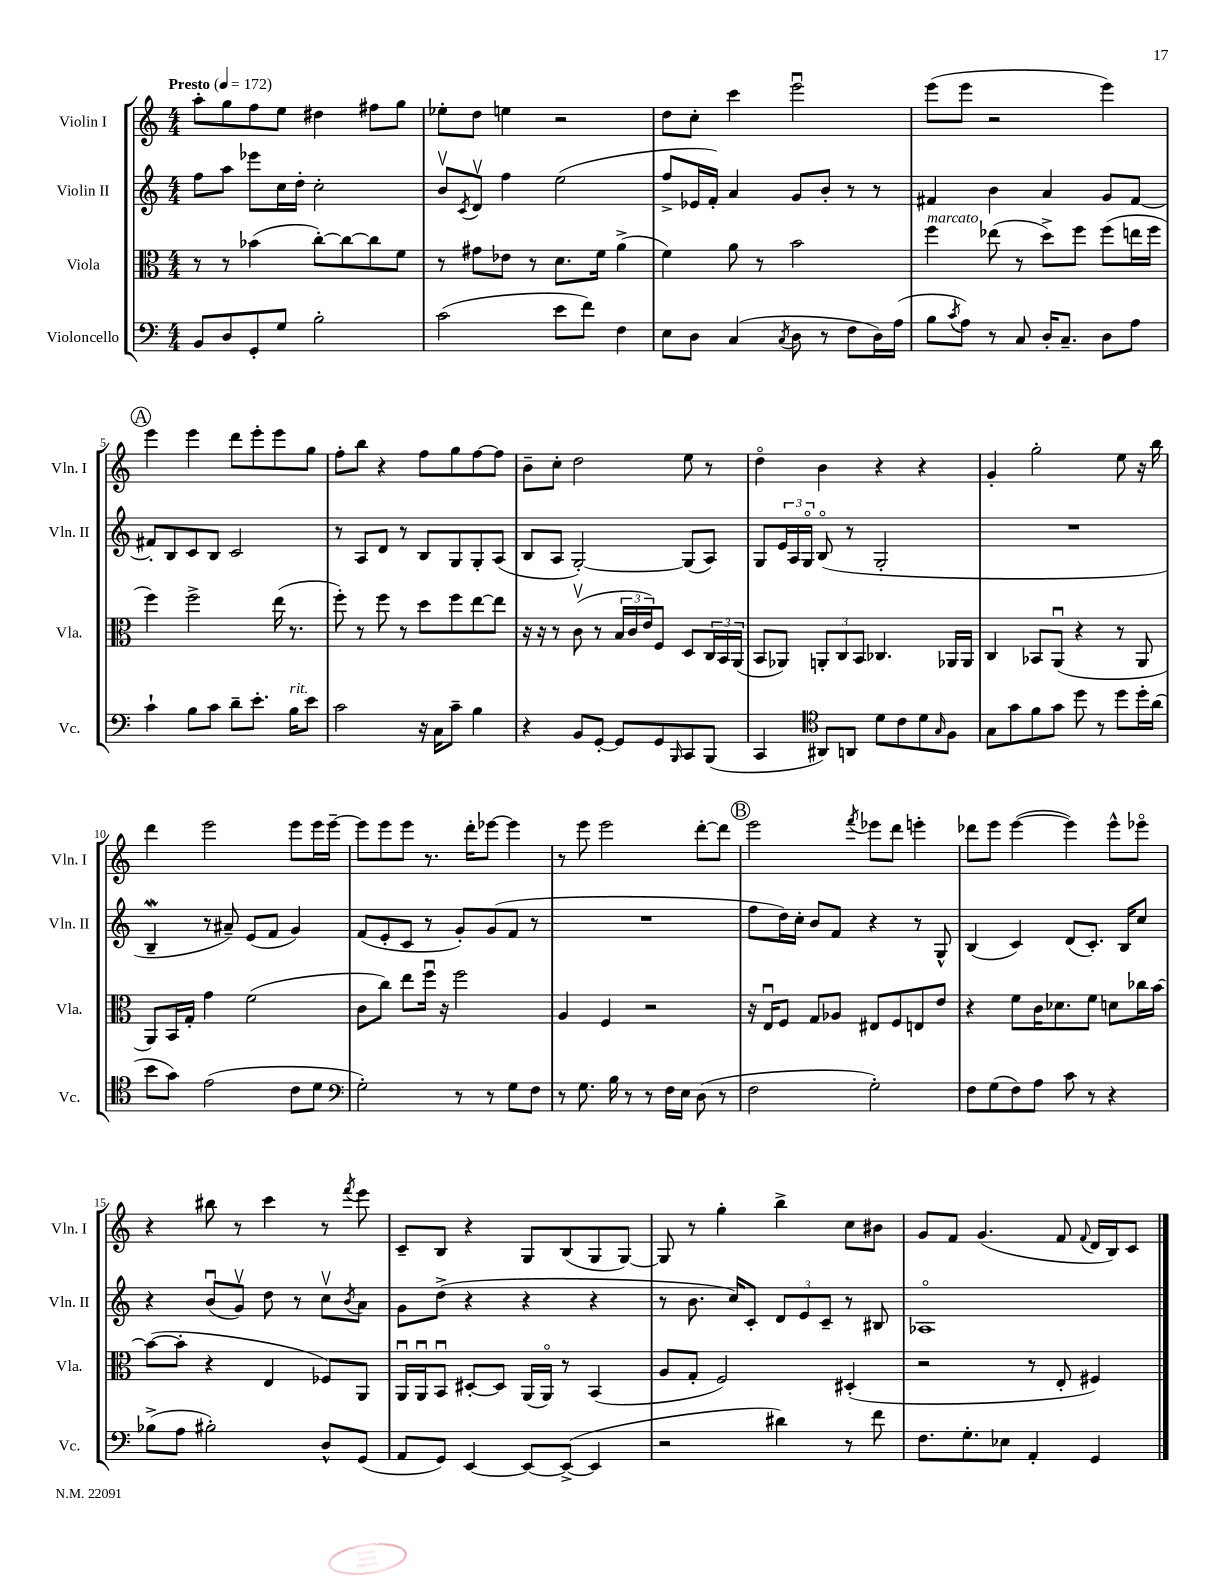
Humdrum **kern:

**kern	**kern	**kern	**kern
*staff4	*staff3	*staff2	*staff1
*clefF4	*clefC3	*clefG2	*clefG2
*k[]	*k[]	*k[]	*k[]
*M4/4	*M4/4	*M4/4	*M4/4
*MM172	*MM172	*MM172	*MM172
8BB/L	8r	8ff\L	8aa'\L
8D/	8r	8aa\J	8gg\
8GG'/	(4b-\	8eee-\L	8ff\
8G/J	.	16cc\L	8ee\J
.	.	16dd'\JJ	.
2B'\	[8cc'\L)	2cc'\	4dd#\
.	8cc\_	.	.
.	8cc\]	.	8ff#\L
.	8f\J	.	8gg\J
=	=	=	=
(2c\	8r	8bv/L	8ee-'\L
.	.	8qc/	.
.	8g#\L	8dv/J	8dd\J
.	8e-\J	4ff\	4ee\
.	8r	.	.
8e\L	8.d\L	(2ee\	2r
8f\J)	.	.	.
.	16f\Jk	.	.
4F\	(4a^\	.	.
=	=	=	=
8E\L	4f\)	8ff^/L	8dd\L
8D\J	.	16e-/L	8cc'\J
.	.	16f'/JJ)	.
(4C/	8a\	4a/	4ccc\
.	8r	.	.
8qC/	.	.	.
8D\	2b\	8g/L	2eeeu\
8r	.	8b'/J	.
8F\L	.	8r	.
16D\L)	.	8r	.
(16A\JJ	.	.	.
=	=	=	=
8B\L	4ff\	4f#/	(8eee\L
8qc/	.	.	.
8A\J)	.	.	8eee\J
8r	(8ee-\	4b\	2r
8C/	8r	.	.
16D'/LK	8dd^\L)	4a/	.
8.C~/J	.	.	.
.	8ff\J	.	.
8D\L	(8ff\L	8g/L	4eee\)
8A\J	16ee\L	[8f#/J	.
.	16ff\JJ	.	.
=	=	=	=
4c`\	4ff\)	8f#'/]L	4eee\
.	.	8B/	.
8B\L	2ff^\	8c/	4eee\
8c\J	.	8B/J	.
8d~\L	.	2c/	8ddd\L
8.e'\J	.	.	8eee'\
.	(16ee\	.	8eee\
16B\LK	8.r	.	.
8e\J	.	.	8gg\J
=	=	=	=
2c\	8ff'\)	8r	8ff'\L
.	8r	8A/L	8bb\J
.	8ff\	8d/J	4r
.	8r	8r	.
16r	8dd\L	8B/L	8ff\L
16C\LK	.	.	.
8c~\J	8ff\	8G/	8gg\
4B\	[8ee\	8G'/	[8ff\
.	8ee\]J	(8A/J	8ff\]J
=	=	=	=
4r	16r	8B/L	8b~\L
.	16r	.	.
.	8r	8A/J	8cc'\J
8BB/L	(8cv\	[2G'/)	2dd\
[8GG'/J	8r	.	.
8GG/]L	24B/LL	.	.
.	24c/	.	.
.	24e/J)	.	.
8GG/	8F/J	.	.
16qqBBB/	.	.	.
8CC/	8D/L	(8G/]L	8ee\
(8BBB/J	24C/L	8A/J)	8r
.	24BB/	.	.
.	(24AA/JJ	.	.
=	=	=	=
4CC/	8BB/L	8G/L	4ddo\
.	8AA-/J)	24e/L	.
.	.	24A/	.
.	.	24Go/JJ	.
*clefC4	*	*	*
8AA#/L)	12AA'/L	(8Bo/	4b\
.	12C/	.	.
8AA/J	.	8r	.
.	12BB/J	.	.
8d\L	4.C-/	2G'/	4r
8c\	.	.	.
8d\	.	.	4r
16qqG/	.	.	.
8F\J	16AA-/LL	.	.
.	16AA-/JJ	.	.
=	=	=	=
8G\L	4C/	1r	4g'/
8g\	.	.	.
8f\	8BB-/L	.	2gg'\
8g\J	(8AAu/J	.	.
8dd\	4r	.	.
8r	.	.	.
8dd\L	8r	.	8ee\
16dd'\L	8AA/	.	16r
(16a\JJ	.	.	16bb\
=	=	=	=
8b\L	8AA/L)	4B~/	4ddd\
8g\J)	16BB/L	.	.
.	16G'/JJ	.	.
(2e\	4g\	8r	2eee\
.	.	8a#~/)	.
.	(2f\	(8e/L	.
.	.	8f/J	.
8c\L	.	4g/)	8eee\L
8d\J	.	.	16eee\L
.	.	.	[16eee~\JJ
=	=	=	=
*clefF4	*	*	*
2G'\)	8c\L	(8f/L	8eee\]L
.	8cc\J)	8e'/	8eee\
.	8ee\L	8c/J	8eee\J
.	16ffu\Jk	8r	8.r
.	16r	.	.
8r	2ff\	8g'/L)	.
.	.	.	16ddd'\LK
8r	.	(8g/	[8eee-\J
8G\L	.	8f/J	4eee-\]
8F\J	.	8r	.
=	=	=	=
8r	4A/	1r	8r
8.G\	.	.	8eee\
.	4F/	.	2eee\
16B\	.	.	.
8r	.	.	.
8r	2r	.	.
16F\LL	.	.	.
16E\JJ	.	.	.
(8D\	.	.	[8ddd'\L
8r	.	.	8ddd\]J
=	=	=	=
2F\	16r	8ff\L	2eee\
.	16Eu/LK	.	.
.	8F/J	16dd\L)	.
.	.	16cc'\JJ	.
.	8G/L	8b/L	.
.	8A-/J	8f/J	.
.	.	.	8qfff/
2G'\)	8E#/L	4r	8eee-\L
.	8F/	.	8ddd\J
.	8E/	8r	4eee'\
.	8e/J	8G^^/	.
=	=	=	=
8F\L	4r	(4B/	8ddd-\L
(8G\	.	.	8eee\J
8F\)	8f\L	4c/)	([4eee\
8A\J	16c\K	.	.
.	8.d-\	.	.
8c\	.	(8d/L	4eee\])
8r	8f\J	8.c'/J)	.
4r	8d\L	.	8eee^^\L
.	.	16B/LK	.
.	16cc-\L	8cc/J	8eee-o\J
.	[16b\JJ	.	.
=	=	=	=
(8B-^\L	(8b\_L	4r	4r
8A\J	8b'\]J	.	.
2B#'\)	4r	(8bu/L	8bb#\
.	.	8gv/J)	8r
.	4E/	8dd\	4ccc\
.	.	8r	.
8D^^/L	8F-/L)	8ccv\L	8r
.	.	8qb/	8qfff/
(8GG/J	8AA/J	8a\J	8eee\
=	=	=	=
8AA/L	16AAu/LL	8g\L	8c~/L
.	16AAu/J	.	.
8GG/J)	8BBu/J	(8dd^\J	8B/J
[4EE/	[8D#'/L	4r	4r
.	8D#/]J	.	.
8EE/_L	(16AA/LL	4r	8G/L
.	16AAo/JJ)	.	.
(8EE^/_J	8r	.	(8B/
4EE/]	(4BB/	4r	8G/
.	.	.	[8G/J)
=	=	=	=
2r	8A/L	8r	8G/]
.	8G'/J	8.b\	8r
.	2F/)	.	4gg'\
.	.	16cc/LK)	.
.	.	8c'/J	.
4d#\)	.	12d/L	4bb^\
.	.	12e/	.
.	.	12c~/J	.
8r	(4D#'/	8r	8cc\L
8f\	.	8B#/	8b#\J
=	=	=	=
8.F\L	2r	1A-o	8g/L
.	.	.	8f/J
8.G'\	.	.	.
.	.	.	(4.g/
8E-\J	.	.	.
4AA'/	8r	.	.
.	8E'/	.	8f/
.	.	.	8qqf/
4GG/	4F#/)	.	16d/LL
.	.	.	16B/J)
.	.	.	8c/J
==	==	==	==
*-	*-	*-	*-
